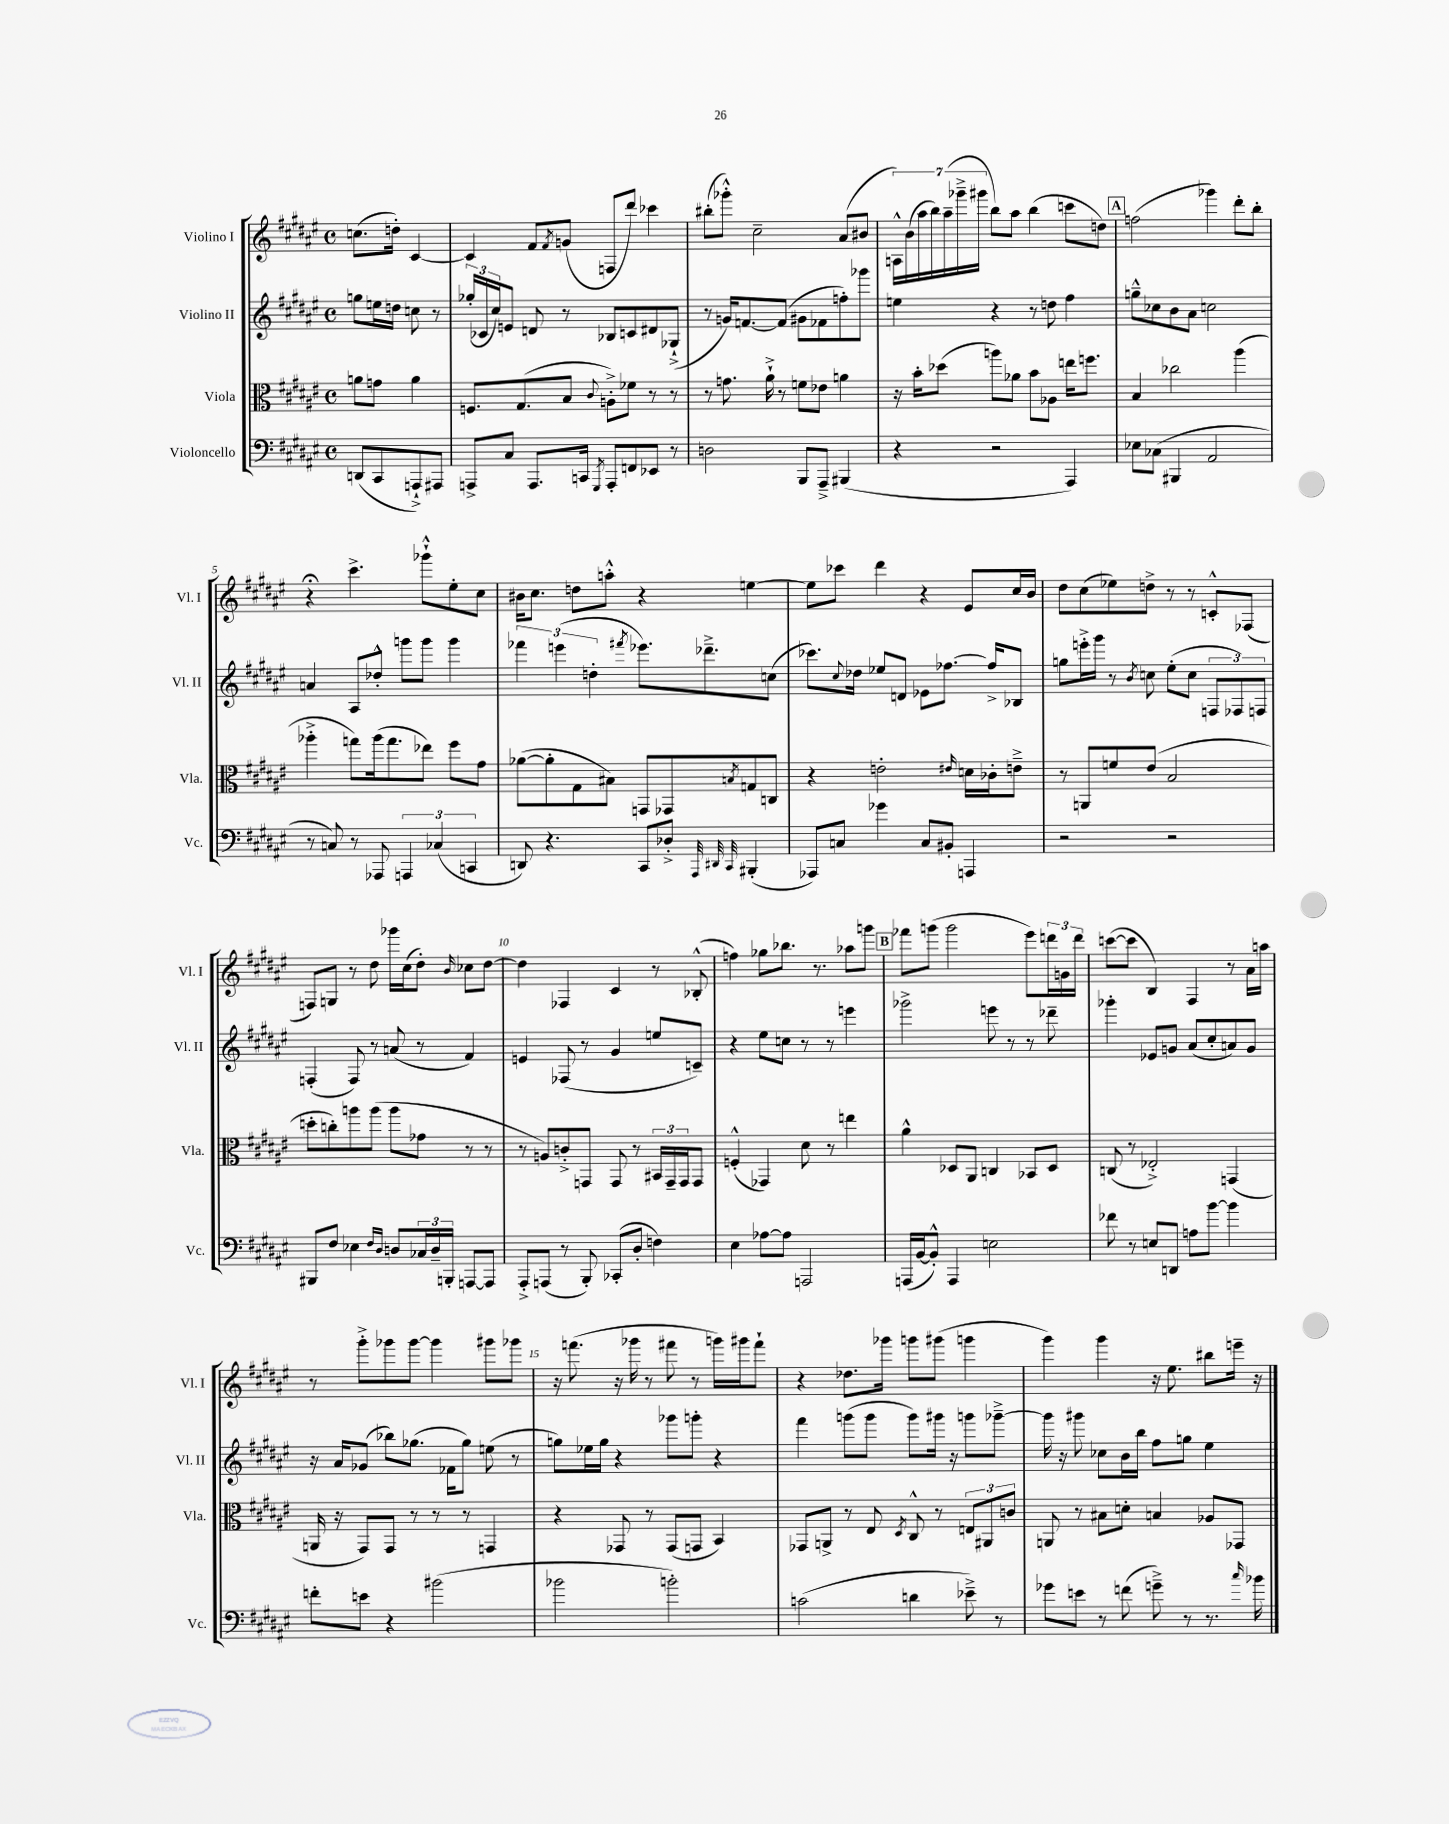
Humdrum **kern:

**kern	**kern	**kern	**kern
*staff4	*staff3	*staff2	*staff1
*clefF4	*clefC3	*clefG2	*clefG2
*k[f#c#g#d#a#e#]	*k[f#c#g#d#a#e#]	*k[f#c#g#d#a#e#]	*k[f#c#g#d#a#e#]
*M4/4	*M4/4	*M4/4	*M4/4
*met(c)	*met(c)	*met(c)	*met(c)
(8DD	8a	8gg	(8.cc
8CC#	8g	16ee	.
.	.	16dd	16dd')
8AAA`^)	4a	8cc	[4c#
8AAA#	.	8r	.
=	=	=	=
8AAA^	8.F	(24gg-'	4c#]
.	.	24c-	.
.	.	24cc#)	.
8C#	.	8e	.
.	(8.G#	.	.
8.AAA	.	8d	8f#
.	.	.	8qf#
.	8B	8r	(8g
16CC	.	.	.
8qGGG#	8qqc#	.	.
8AAA'	8A'^)	8B-	8F
8FF	8f-	8c	8ddd#)
8EE-	8r	8d#	4ccc-
8r	8r	(8G-`^	.
=	=	=	=
2D	8r	8r	(8bb#'
.	8.g	16g)	8ggg-'^^)
.	.	[8.f	.
.	.	.	2cc#~
.	16a#`^	.	.
.	8r	(8f]	.
8BBB	8f	8g#	.
8AAA#~^	8e-	8f-	.
(4BBB#	4a	8ff')	(8a#
.	.	8ggg-	8b#
=	=	=	=
4r	16r	4ee	28A^^)
.	.	.	(28b
.	16b'	.	.
.	.	.	28aa#
.	.	.	28bb)
.	(8dd-	.	.
.	.	.	(28aa#~
.	.	.	28ggg-~^
.	.	.	28ggg#
2r	8aa)	4r	8bb)
.	8a-	.	8aa#
.	8b	8r	(4bb
.	8A-	8dd	.
4AAA#)	16ee	4ff#	8ccc
.	8.ff	.	.
.	.	.	8dd)
=	=	=	=
8E-	4B	8gg~^^	(2ff
(8C-	.	8cc-	.
4BBB#	2cc-	8b	.
.	.	8a#	.
2AA#	.	2cc	4ggg-)
.	(4aa#	.	8ddd#'
.	.	.	8bb'
=	=	=	=
8r	4aa-'^	4a	4r;
8C)	.	.	.
8r	8gg)	8A#	4.ccc#^
8AAA-	(16aa-	8dd-'^^	.
.	8.gg	.	.
6AAA	.	8ggg	.
.	8ee-)	8ggg	8ggg-`^^
(6C-	.	.	.
.	8ff#	4ggg	8ee#'
6CC	.	.	.
.	8g#	.	8cc#
=	=	=	=
8DD)	([8a-	6fff-	16b#
.	.	.	8.cc#
4.r	8a-']	.	.
.	.	(6eee	.
.	8G#	.	8dd
.	.	6dd'	.
.	8B#)	.	8aa'^^
.	.	8qfff#	.
8CC#	8GG	8.eee-)	4r
8D-'^	8GG-	.	.
.	.	8.ddd-~^	.
32qqAAA#	.	.	.
32qqDD#	.	.	.
32qqCC#	8qB	.	.
(4BBB#'	8G	.	[4ee
.	8C	(8cc	.
=	=	=	=
8AAA-)	4r	8.ccc-)	8ee]
8C	.	.	8ccc-
.	.	8qqcc#	.
.	.	16dd-	.
4g-	2e'	8ee-	4ddd#
.	.	8d	.
8C	.	8e-	4r
8BB#'	.	[8.ff-	.
.	16qqe#	.	.
4AAA	16d	.	8e#
.	16c-'	16ff-^]	.
.	8e~^	8B-	16cc#
.	.	.	16b
=	=	=	=
2r	8r	8gg	8dd#
.	8AA	16eee'^	(8cc#
.	.	16ggg#	.
.	8f	8r	8ee-)
.	.	8qb	.
.	(8e#	8cc	8dd^
2r	2B	(8ee#'	8r
.	.	8cc	8r
.	.	12F	8c'^^
.	.	12F-)	.
.	.	.	(8F-
.	.	12F	.
=	=	=	=
8BBB#	8dd'	(4F'	8F)
8F#	8cc')	.	8G
4E-	8aa	8F)	8r
.	(8aa	8r	8dd#
16qqF#	.	.	.
16qqD#	.	.	.
8D	8aa	(8a	16ggg-
.	.	.	(16cc#
24C-	8g-	8r	8dd#')
24D~	.	.	.
24BBB'	.	.	.
.	.	.	16qqb
[8AAA	8r	4f#)	8cc-
8AAA]	8r	.	[8dd#
=	=	=	=
8AAA#'^	8r	4e	4dd#]
(8AAA	8A)	.	.
8r	8c'^	(8F-	4F-
8BBB')	8GG	8r	.
(8CC-'	8GG	4g#	4c#
8D#'	8r	.	.
4F)	24BB#	8ee	8r
.	24GG~	.	.
.	24GG	.	.
.	8GG	8c~)	(8B-'^^
=	=	=	=
4E#	(4F'^^	4r	4ff)
[8A-	4GG-)	8ee#	8gg-
8A-]	.	8cc	8.bb-
2AAA	8d#	8r	.
.	.	.	8.r
.	8r	8r	.
.	4ee	4eee	8aa-
.	.	.	8ggg
=	=	=	=
(16AAA	4a#^^	2ggg-^	8fff-
[16BB	.	.	.
8BB'^^])	.	.	(8ggg
4AAA	8D-	.	2ggg
.	8AA#	.	.
2E	4C	8eee	.
.	.	8r	.
.	8BB-	8r	8eee#)
.	8D-	8ddd-~	24ddd
.	.	.	24g
.	.	.	24ddd
=	=	=	=
8f-	(8C	4ggg-'	([8ccc
8r	8r	.	8ccc]
8E	2E-'^)	8e-	4B)
8DD	.	8g	.
8A	.	(8a#	4F#
[8b	.	8cc#'	.
4b]	(4GG	8a)	8r
.	.	8g	16a#
.	.	.	16aa
=	=	=	=
8f'	16AA	16r	8r
.	16r	16a#	.
8e	8GG#)	(8g-	8ggg#'^
4r	8GG#	8bb-)	8ggg-
.	8r	(8.gg-	[8ggg-
(2b#	8r	.	4ggg-]
.	.	16f-	.
.	8r	8gg-)	.
.	4GG	(8ee	8ggg#
.	.	8r	8ggg-
=	=	=	=
2b-	4r	8gg)	16r
.	.	.	(8.fff
.	.	16ee-	.
.	.	16gg	.
.	8GG-	4r	16r
.	.	.	16ggg-
.	8r	.	8r
2b')	(8GG-	8ggg-	8fff#
.	8GG	8ggg'	8r
.	4BB)	4r	16ggg)
.	.	.	16ggg#
.	.	.	8fff#`
=	=	=	=
(2c	8GG-	4fff#	4r
.	8AA^	.	.
.	8r	(8ggg	8.dd-
.	8E#	8ggg	.
.	.	.	16ggg-
.	8qD#	.	.
4d	8C#^^	8ggg)	8ggg
.	8r	16ggg#	(8ggg#
.	.	16r	.
8e-~^)	12E	8ggg	4ggg
.	12AA#	.	.
8r	.	[8ggg-~^	.
.	12c	.	.
=	=	=	=
8g-	8AA	16ggg-]	4ggg#)
.	.	16r	.
8e	8r	8ggg#	.
8r	8B#	8cc-	4ggg#
(8f	8d'	16b	.
.	.	16bb	.
8g~^)	4B	8ff#	16r
.	.	.	8.ee#
8r	.	8gg	.
8.r	8A-	4ee#	8bb#
.	8GG-	.	16eee~
16qqcc#	.	.	.
16b-	.	.	16r
==	==	==	==
*-	*-	*-	*-
